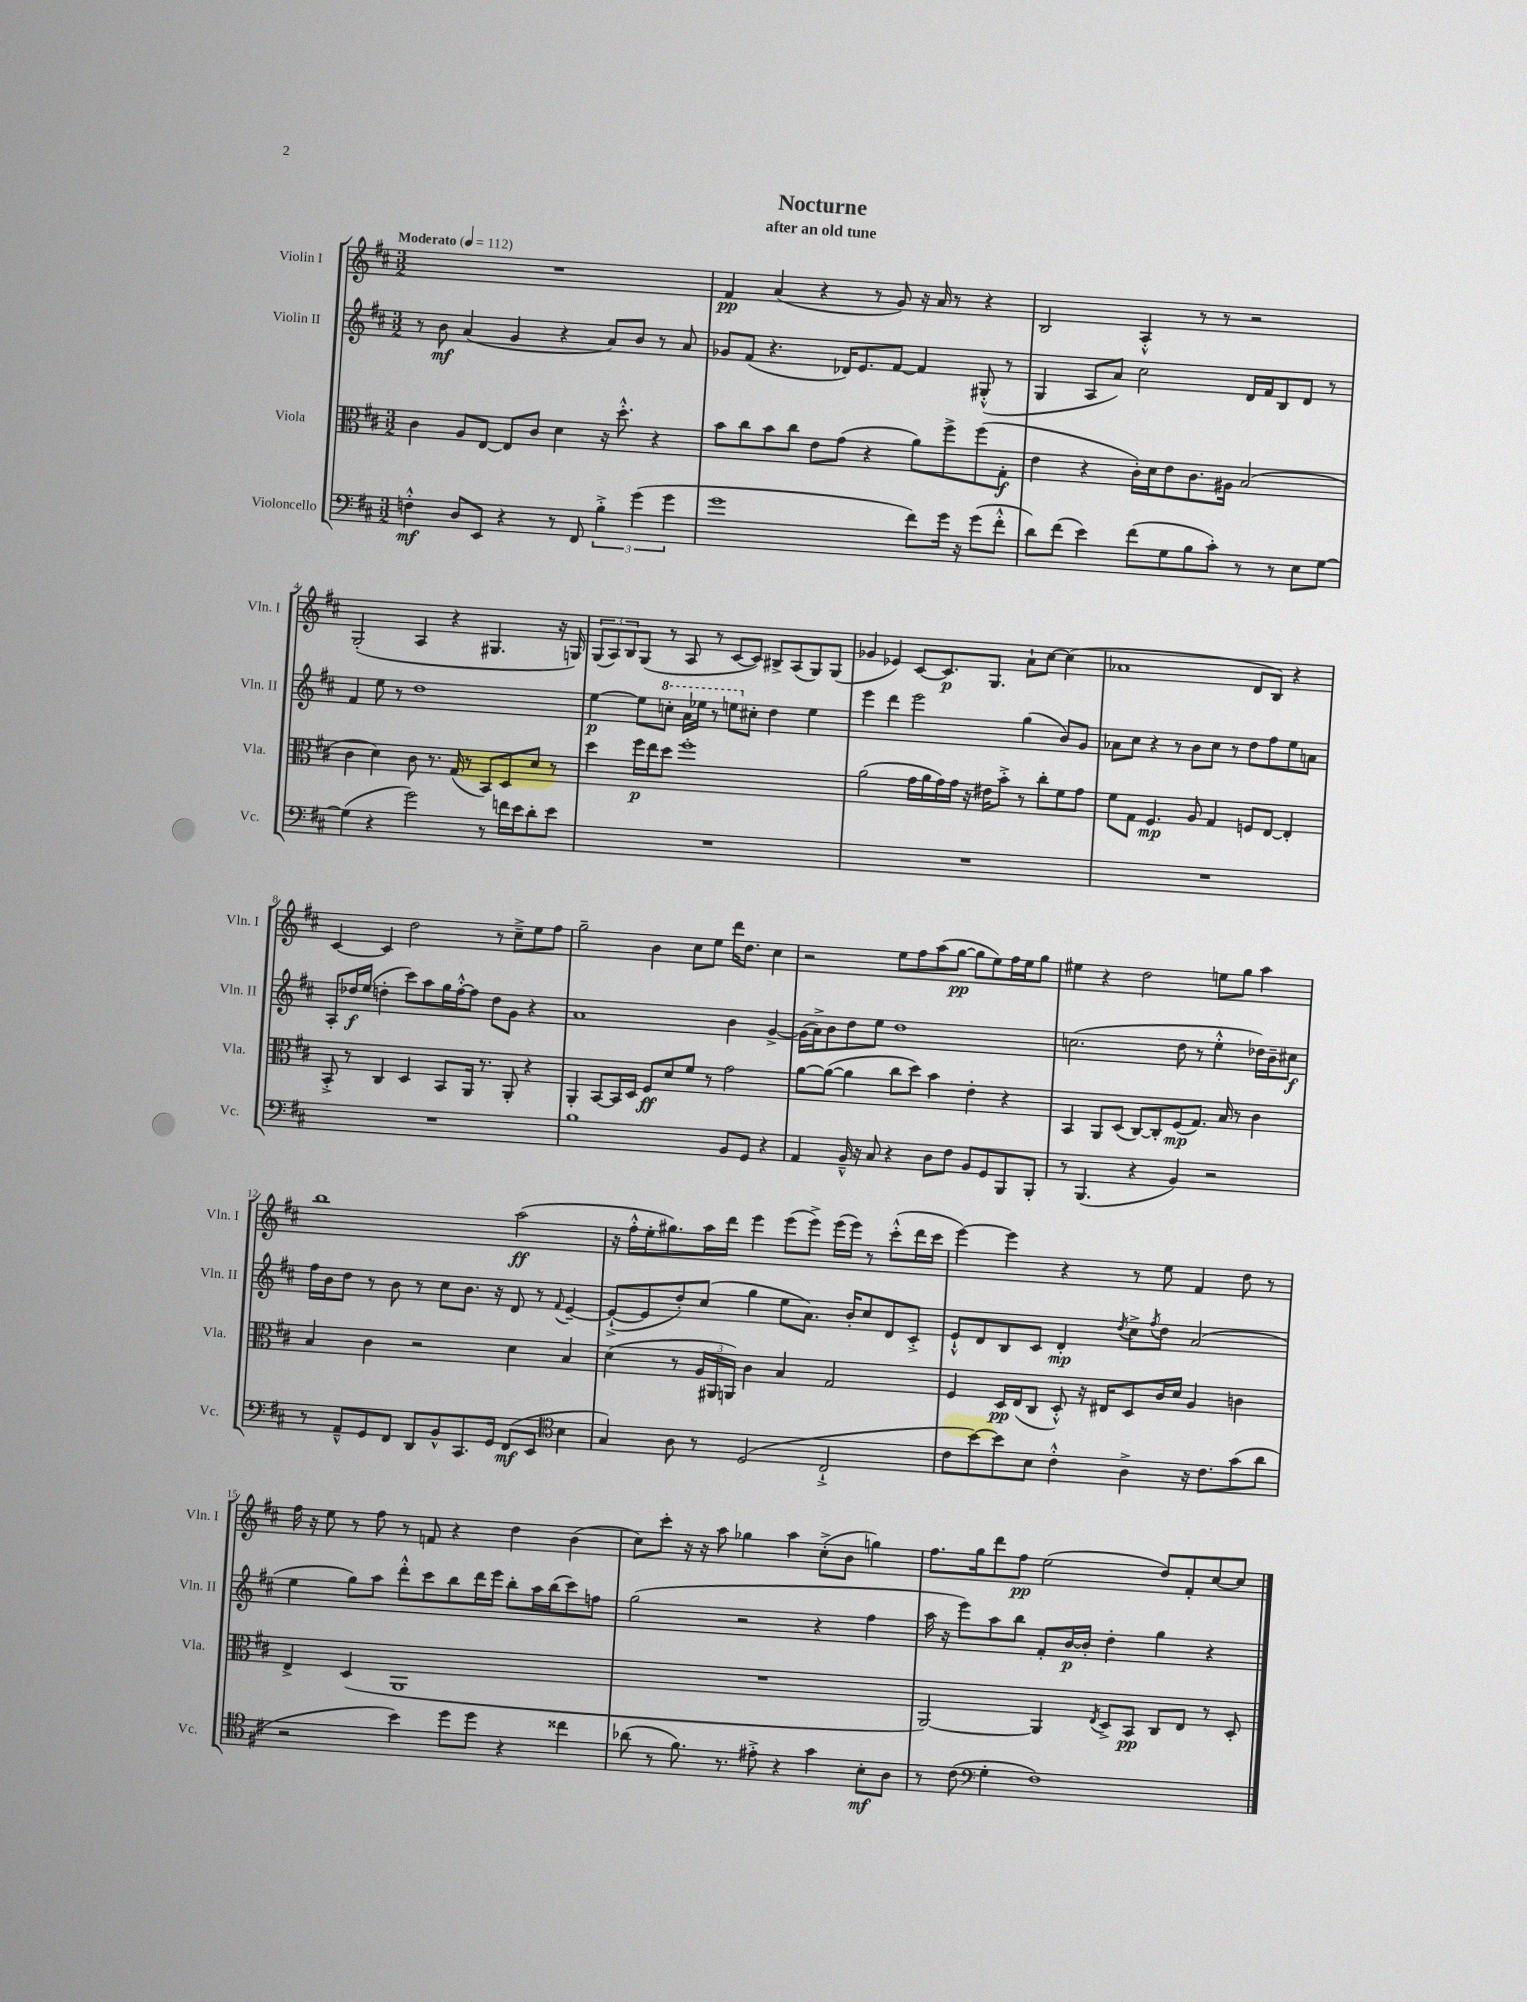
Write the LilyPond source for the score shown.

\header { title = "Nocturne" subtitle = "after an old tune" }
<<
\new StaffGroup <<
\new Staff = "s0" \with { instrumentName = "Violin I" shortInstrumentName = "Vln. I" } {
    \clef treble \key d \major \numericTimeSignature \time 3/2 \tempo "Moderato" 4 = 112
    R1. |
    fis'4\pp a'4( r4 r8 g'8) r16 a'16 r8 r4 |
    b2 a4-.-^ r8 r8 r2 |
    g2-.( a4 r4 gis4. r16 g16) |
    \tuplet 3/2 { g8( a8) b8 } g8( r8 a8 r8 cis'8~ cis'8) bis8-> a8( g8) g8( |
    ges'4 ees'4) cis'8~ cis'8.\p g8. a'8-! cis''8~ cis''4( |
    aes'1 d'8 b8) r4 |
    cis'4~ cis'4 d''2 r8 cis''8---> e''8 fis''8 |
    g''2-- b'4 cis''8 e''8 d'''16 d''8. cis''4 |
    r2 e''8 fis''8 a''8( g''8~\pp g''8 e''8) fis''16 e''16 g''8 |
    eis''4 r4 d''2 e''8 g''8 a''4 |
    b''1 a''2\ff( |
    r16 fis''16-.-^ e''16-. gis''8.) a''16 d'''16 e'''4 e'''8( e'''8->) e'''16( e'''16) r8 cis'''8-.-^( d'''16 cis'''16 |
    e'''4~) e'''4 r4 r8 e''8 fis'4 d''8 r8 |
    fis''16 r16 e''8 r8 fis''8 r8 f'8 r4 d''4 b'4( |
    cis''8) cis'''8-. r16 r16 a''8 ges''4 a''4 cis''8-.->( b'8 g''4) |
    fis''8. g''16 d'''8 fis''8\pp e''2( d''8) fis'8-. cis''8~ cis''8 \bar "|." |
}
\new Staff = "s1" \with { instrumentName = "Violin II" shortInstrumentName = "Vln. II" } {
    \clef treble \key d \major \numericTimeSignature \time 3/2
    r8 b'8\mf a'4( g'4 r4 a'8) b'8 r8 a'8 |
    ges'8 fis'8( r4. des'16) e'8. fis'8~ fis'4 gis8-.-^( r8 |
    g4 a8 a'8) cis''2 d'16 fis'16 b8 d'8 r8 |
    fis'4 e''8 r8 d''1 |
    e''4~\p e''8 \ottava #1 c'''8-. a''16 ees'''16 r8 e'''8 \ottava #0 cis''!8-. d''4 e''4 |
    e'''4 d'''4 e'''2 g''4( b'8) g'8 |
    aes'8 cis''8 r4 r8 b'8 cis''8 r8 d''8 fis''8 e''8 a'8 |
    a8-. des''16\f e''16( d''4-. cis'''8) a''8 g''16 fis''16~-.-^ fis''8 d''8 g'8 r4 |
    a'1 b'4 g'4~-> |
    g'16( a'16->) b'8 d''8 e''8 d''1 |
    c''2.( d''8 r8 e''4-.-^ des''16) b'16-- cis''8\f |
    fis''16 b'16 d''8 r8 b'8 r8 cis''8 b'8. r16 d'8 r8 \appoggiatura { fis'8 } e'4~-- |
    e'8~-!->( e'8 d''8-.) cis''8( g''4 e''8 a'8.) b'16-. cis''8 d'8 cis'8-.-> |
    e'8-!-^ d'8 b8 cis'8 d'4-.\mp \acciaccatura { d''8 } cis''8-> \acciaccatura { fis''8 } d''8 a'2( |
    e''4 g''8) a''8 d'''8-.-^ cis'''8 b''8 d'''16 e'''16 b''8-. a''16 b''16( cis'''8) f''8 |
    g''2( r2 r4 fis''4 |
    a''16 r16 e'''8) a''8 b''8 fis'8-. b'16~\p b'16-. d''4-. g''4 r4 \bar "|." |
}
\new Staff = "s2" \with { instrumentName = "Viola" shortInstrumentName = "Vla." } {
    \clef alto \key d \major \numericTimeSignature \time 3/2
    cis'4 a8 e8~ e8 cis'8 d'4 r16 d''8.-.-^ r4 |
    b'8 cis''8 b'8 cis''8 e'8 g'8( r4 a'8) fis''8-> fis''8( g8-.\f |
    e'4 r4 cis'16-.) d'16 e'8 cis'8. ais16 b2( |
    cis'4 d'4) cis'8 r8. g16( r8 b,8) d8 d'8 r8 |
    d''4 fis''16\p e''16 d''8 fis''1-. |
    a'2( g'16 a'16 g'16) g'16 r16 eis'16 b'8-.-> r8 cis''8-. fis'8 g'8 |
    fis'8 g8 fis4.\mp a8 g4 f8 e8~ e4-. |
    b,8-.-> r8 cis4 d4 b,8 a,16 r8. a,8-. r4 |
    a,4-. b,8~ b,16 d16 fis8\ff d'8 fis'8 r8 g'2 |
    a'8~ a'8~( a'4 cis''8 d''8) b'4 e'4-. r4 |
    b,4 a,8 d8( cis8~) cis8-. fis8\mp( g8.) b16 r8 cis'4 |
    b4 cis'4 r2 d'4 b4 |
    d'4( r8 \tuplet 3/2 { a16 ais,16 a,16) } cis'4 b4 g2 |
    fis4 d16\pp e16( cis8 d8-.-^) r16 eis16 d8 cis'16 d'16 a4 c'4 |
    e4-> d4( a,1 |
    R1. |
    a,2~) a,4 \acciaccatura { e8 } d8-> b,8\pp cis8 e8 r8 d8-. \bar "|." |
}
\new Staff = "s3" \with { instrumentName = "Violoncello" shortInstrumentName = "Vc." } {
    \clef bass \key d \major \numericTimeSignature \time 3/2
    f4-.-^\mf d8 e,8 r4 r8 fis,8 \tuplet 3/2 { b4-.-> g'4( g'4 } |
    g'1 fis'8) g'16 r16 g'8( fis'8-.-^ |
    d'8) fis'8( e'4) fis'8( g8 b8 cis'8-.) r8 r8 e8 g8~ |
    g4( r4 g'2) r8 f'16 e'16 d'8-. e'8 |
    R1. |
    R1. |
    R1. |
    R1. |
    b1 b,8 g,8 r4 |
    a,4 b,16---^ r16 cis8 r4 d8 fis8 b,8 g,8 b,,8 b,,8-. |
    r8 b,,4.( r4 b,4) r2 |
    r8 a,8---^ g,8 fis,8 d,8 b,8-^ cis,8. g,16 fis,8\mf( e,8 \clef tenor b4 |
    g4) a8 r8 d2( cis2-!-> |
    cis'8 b'8~) b'8 b8 cis'4-.-^ a4-> r16 cis'8. g'8( a'8 |
    r2 b'4) d''8 d''8 r4 cisis''4 |
    aes'8( r8 fis'8.) r8. eis'8-.-> r4 g'4 b8-.\mf a8 |
    r8 cis'8( \clef bass g4-. fis1) \bar "|." |
}
>>
>>
